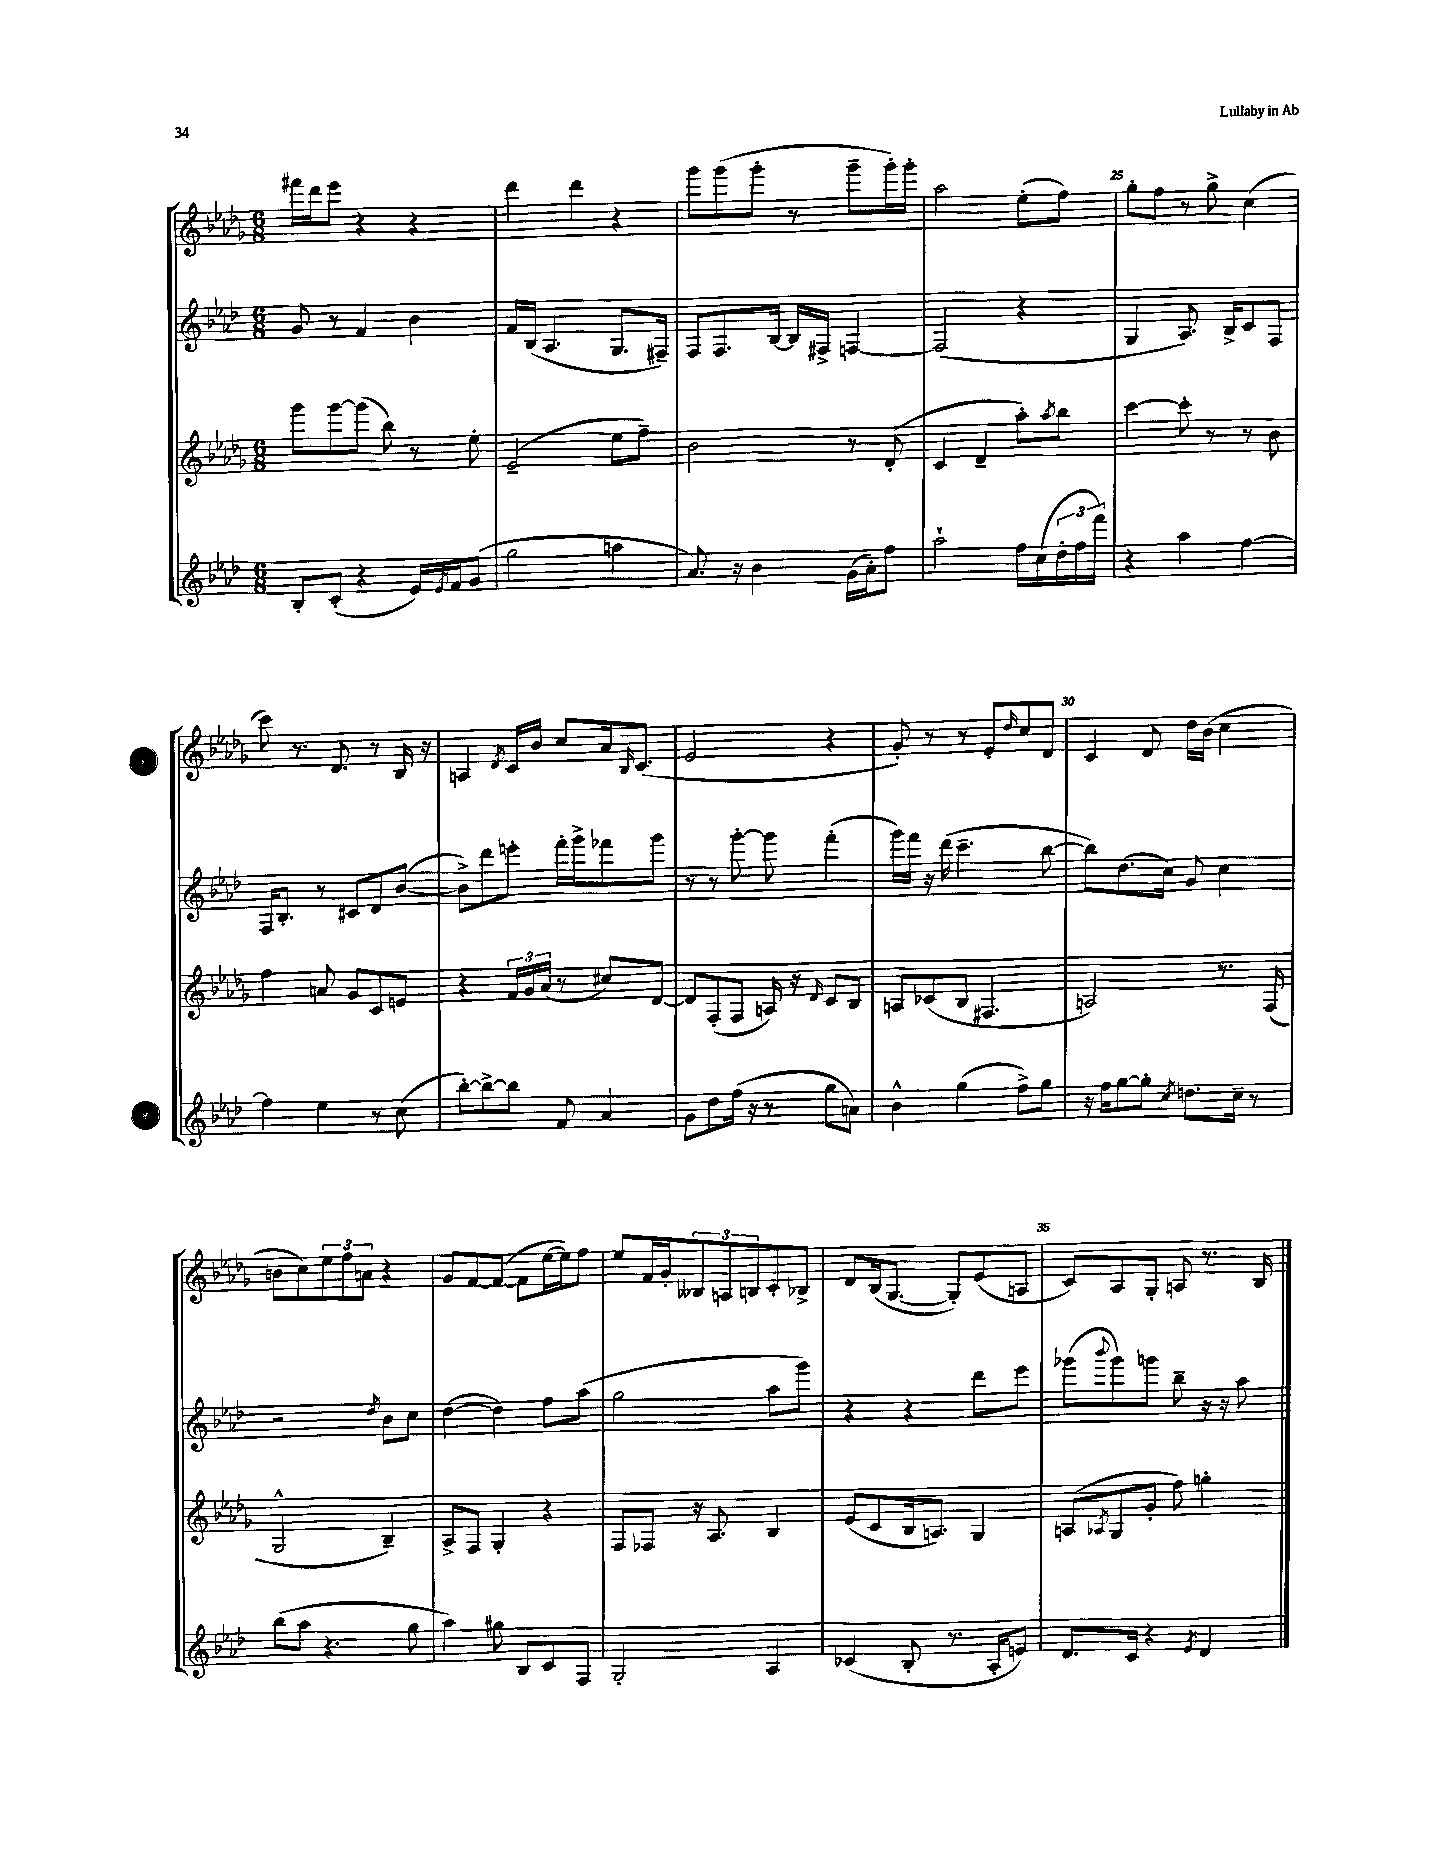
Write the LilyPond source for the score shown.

<<
\new StaffGroup <<
\new Staff = "s0" {
    \clef treble \key des \major \numericTimeSignature \time 6/8
    fis'''16 des'''16 ees'''8 r4 r4 |
    des'''4 des'''4 r4 |
    ges'''8 ges'''8( ges'''8-. r8 ges'''8-- ges'''16-.) ges'''16-. |
    aes''2 ees''8-.( f''8) |
    ges''8-. f''8 r8 ges''8-> c''4( |
    c'''8) r8. des'8. r8 bes16 r16 |
    a4 \acciaccatura { des'8 } c'16 bes'16 c''8 aes'16 \grace { bes16 } c'8.( |
    ees'2 r4 |
    ges'8-.) r8 r8 ees'8-. \grace { des''16 } c''8 des'8 |
    c'4 des'8 des''16 bes'16( c''4 |
    b'8 c''8) \tuplet 3/2 { ees''8 f''8 a'8 } r4 |
    ges'8 f'8~ f'8~( f'8 ees''16~ ees''16) f''8 |
    ees''8 f'16 ges'16-. \tuplet 3/2 { beses8 a8 b8 } c'8-. bes8-> |
    des'8 bes16( ges8.~ ges8-.) ees'8( a8 |
    c'8) aes8 ges8-. a8 r8. bes16 \bar "|." |
}
\new Staff = "s1" {
    \clef treble \key aes \major \numericTimeSignature \time 6/8
    g'8 r8 f'4 bes'4 |
    f'16 bes16( aes4. g8. fis16--) |
    f8 f8. bes16~ bes16 fis16-> f4~ |
    f2( r4 |
    g4 aes8.) bes16-> c'8 f8 |
    f16 bes8.-. r8 cis'8 des'8 bes'8~( |
    bes'8->) des'''8 e'''8-. f'''16-. g'''16-> fes'''8 g'''8 |
    r8 r8 g'''8~-. g'''8 f'''4-.( |
    g'''16) f'''16 r16 des'''16( c'''4.-- bes''8~ |
    bes''8) des''8.( c''16) g'8 c''4 |
    r2 \acciaccatura { des''8 } bes'8 c''8 |
    des''4~( des''4) f''8 aes''8( |
    g''2 aes''8 g'''8) |
    r4 r4 des'''8 ees'''8 |
    ges'''8( \appoggiatura { bes'''8 } ges'''8) g'''8 bes''8-- r16 r16 aes''8 \bar "|." |
}
\new Staff = "s2" {
    \clef treble \key des \major \numericTimeSignature \time 6/8
    ges'''8 ges'''8~ ges'''8( bes''8) r8 ees''8-. |
    ees'2--( ees''8 f''8--) |
    bes'2 r8 des'8-.( |
    c'4 des'4-- aes''8-.) \acciaccatura { aes''8 } bes''8 |
    c'''4~ c'''8-. r8 r8 bes'8 |
    f''4 a'8 ges'8 c'8 e'8 |
    r4 \tuplet 3/2 { f'16 ges'16 aes'16( } r8 cis''8) des'8~ |
    des'8 f8-.( f8 a16) r16 \grace { des'16 } c'8 bes8 |
    a8 ces'8( bes8 fis4. |
    a2) r8. f16( |
    ges2-^ bes4--) |
    aes8-> f8 ges4-. r4 |
    f8 fes8 r16 aes8. bes4 |
    ees'8( c'8 bes16 a8.) ges4 |
    a8( \acciaccatura { aes8 } ges8 ges'8-. f''8) g''4-. \bar "|." |
}
\new Staff = "s3" {
    \clef treble \key aes \major \numericTimeSignature \time 6/8
    bes8-. c'8-.( r4 ees'16) \acciaccatura { ees'8 } f'16 g'8( |
    g''2 a''4 |
    aes'8.) r16 bes'4 g'16( aes'16-.) f''8 |
    aes''2-! f''16 c''16( \tuplet 3/2 { des''16-. f''16 f'''16) } |
    r4 aes''4 f''4~ |
    f''4 ees''4 r8 c''8( |
    bes''8~-.) bes''8~-> bes''8 f'8 aes'4 |
    g'8 des''8 f''16( r16 r8 g''8 a'8) |
    bes'4-^ g''4( f''8->) g''8 |
    r16 f''16 g''8~ g''8-. \acciaccatura { c''8 } d''8. c''16-- r8 |
    bes''8( aes''8 r4. g''8 |
    aes''4) gis''8 bes8 c'8 f8 |
    g2-. aes4 |
    ces'4( bes8-. r8. aes16-. e'8) |
    des'8. c'16 r4 \acciaccatura { ees'8 } des'4 \bar "|." |
}
>>
>>
\layout { \context { \Score currentBarNumber = #21 \override BarNumber.break-visibility = ##(#f #t #t) barNumberVisibility = #(every-nth-bar-number-visible 5) } }
